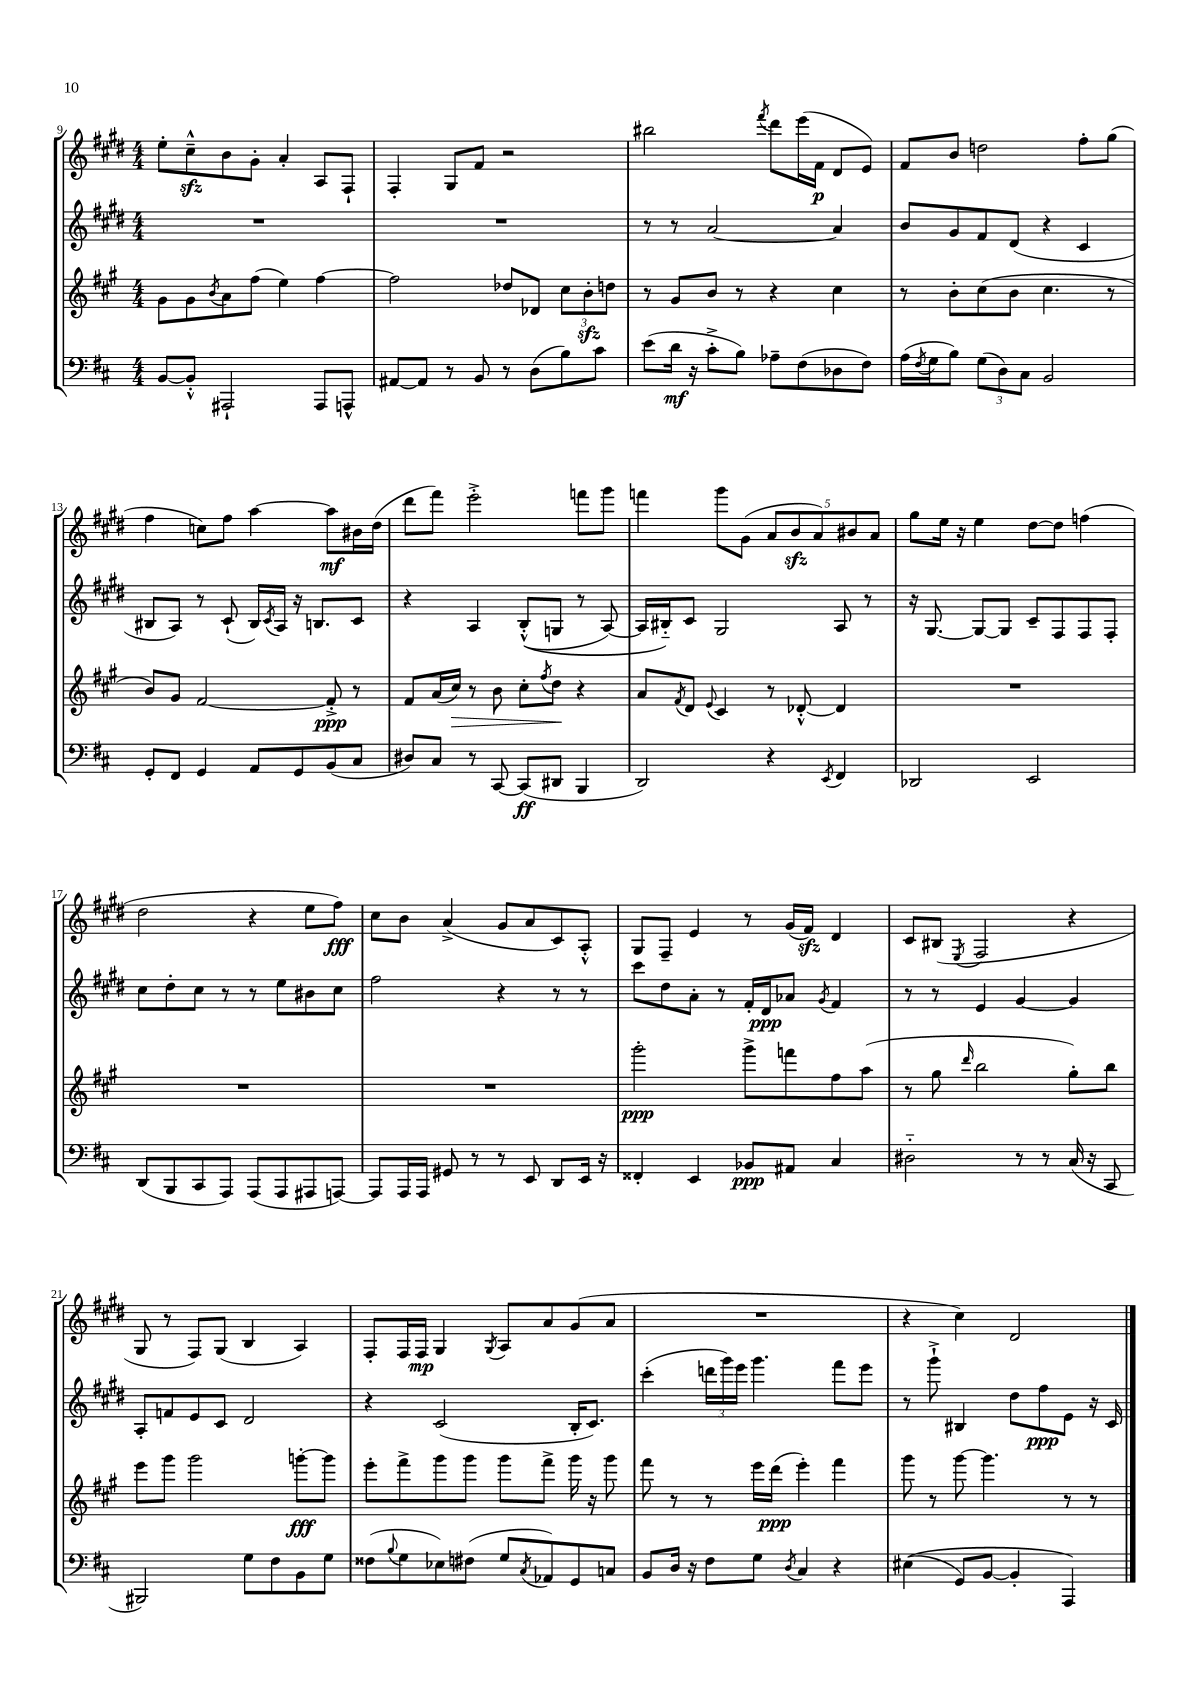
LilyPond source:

<<
\new StaffGroup <<
\new Staff = "s0" {
    \clef treble \key e \major \numericTimeSignature \time 4/4
    e''8-. cis''8---^\sfz b'8 gis'8-. a'4-. a8 fis8-! |
    fis4-. gis8 fis'8 r2 |
    bis''2 \acciaccatura { fis'''8 } dis'''8 e'''16( fis'16\p dis'8 e'8) |
    fis'8 b'8 d''2 fis''8-. gis''8( |
    fis''4 c''8) fis''8 a''4~ a''8\mf bis'16 dis''16( |
    dis'''8 fis'''8) e'''2-.-> f'''8 gis'''8 |
    f'''4 gis'''8 gis'8( \tuplet 5/4 { a'8 b'8\sfz a'8) bis'8 a'8 } |
    gis''8 e''16 r16 e''4 dis''8~ dis''8 f''4( |
    dis''2 r4 e''8 fis''8\fff) |
    cis''8 b'8 a'4->( gis'8 a'8 cis'8) a8-.-^ |
    gis8 fis8-- e'4 r8 gis'16( fis'16\sfz) dis'4 |
    cis'8 bis8( \acciaccatura { e8 } fis2 r4 |
    gis8 r8 fis8) gis8( b4 a4) |
    fis8-. fis16 fis16\mp gis4 \acciaccatura { gis8 } a8 a'8 gis'8( a'8 |
    R1 |
    r4 cis''4) dis'2 \bar "|." |
}
\new Staff = "s1" {
    \clef treble \key e \major \numericTimeSignature \time 4/4
    R1 |
    R1 |
    r8 r8 a'2~ a'4 |
    b'8 gis'8 fis'8 dis'8( r4 cis'4 |
    bis8 a8) r8 cis'8-!( bis16) \acciaccatura { cis'8 } a16 r16 b8. cis'8 |
    r4 a4 b8-.-^(\( g8 r8 a8~) |
    a16 bis16-_\) cis'8 gis2 a8 r8 |
    r16 gis8.~ gis8~ gis8 cis'8-- fis8 fis8 fis8-. |
    cis''8 dis''8-. cis''8 r8 r8 e''8 bis'8 cis''8 |
    fis''2 r4 r8 r8 |
    cis'''8 dis''8 a'8-. r8 fis'16-. dis'16\ppp aes'8 \acciaccatura { gis'8 } fis'4 |
    r8 r8 e'4 gis'4~ gis'4 |
    a8-. f'8 e'8 cis'8 dis'2 |
    r4 cis'2( b16-. cis'8.) |
    cis'''4-.( \tuplet 3/2 { d'''16 gis'''16) e'''16 } gis'''4. fis'''8 e'''8 |
    r8 gis'''8-!-> bis4 dis''8 fis''8\ppp e'8 r16 cis'16 \bar "|." |
}
\new Staff = "s2" {
    \clef treble \key a \major \numericTimeSignature \time 4/4
    gis'8 gis'8 \acciaccatura { b'8 } a'8 fis''8( e''4) fis''4~ |
    fis''2 des''8 des'8 \tuplet 3/2 { cis''8 b'8-.\sfz d''8 } |
    r8 gis'8 b'8 r8 r4 cis''4 |
    r8 b'8-. cis''8( b'8 cis''4. r8 |
    b'8) gis'8 fis'2~ fis'8-.->\ppp r8 |
    fis'8 a'16( cis''16\>) r8 b'8 cis''8-. \acciaccatura { fis''8 } d''8\! r4 |
    a'8 \acciaccatura { fis'8 } d'8 \appoggiatura { e'8 } cis'4 r8 des'8~-.-^ des'4 |
    R1 |
    R1 |
    R1 |
    gis'''2-.\ppp gis'''8-> f'''8 fis''8 a''8( |
    r8 gis''8 \grace { d'''16 } b''2 gis''8-.) b''8 |
    e'''8 gis'''8 gis'''2 g'''8~-.\fff g'''8 |
    e'''8-. fis'''8-> gis'''8 gis'''8 gis'''8 fis'''8-> gis'''16 r16 gis'''8 |
    fis'''8 r8 r8 e'''16 d'''16\ppp( e'''4-.) fis'''4 |
    gis'''8 r8 gis'''8~ gis'''4. r8 r8 \bar "|." |
}
\new Staff = "s3" {
    \clef bass \key d \major \numericTimeSignature \time 4/4
    b,8~ b,8-.-^ ais,,2-! ais,,8 a,,8-^ |
    ais,8~ ais,8 r8 b,8 r8 d8( b8) cis'8 |
    e'8( d'16\mf r16 cis'8-.-> b8) aes8-- fis8( des8 fis8) |
    a16( \acciaccatura { fis8 } g16 b8) \tuplet 3/2 { g8( d8) cis8 } b,2 |
    g,8-. fis,8 g,4 a,8 g,8 b,8( cis8 |
    dis8) cis8 r8 cis,8~ cis,8\ff( dis,8 b,,4 |
    d,2) r4 \acciaccatura { e,8 } fis,4 |
    des,2 e,2 |
    d,8( b,,8 cis,8 a,,8) a,,8( a,,8 ais,,8 a,,8~) |
    a,,8 a,,16 a,,16 gis,8 r8 r8 e,8 d,8 e,16 r16 |
    fisis,4-. e,4 bes,8\ppp ais,8 cis4 |
    dis2-_ r8 r8 cis16( r16 cis,8 |
    bis,,2) g8 fis8 b,8 g8 |
    fisis8( \appoggiatura { b8 } g8 ees8) fis8( g8 \acciaccatura { cis8 } aes,8) g,8 c8 |
    b,8 d16 r16 fis8 g8 \acciaccatura { d8 } cis4 r4 |
    eis4(\( g,8) b,8~ b,4-. a,,4\) \bar "|." |
}
>>
>>
\layout { \context { \Score currentBarNumber = #9 } }
